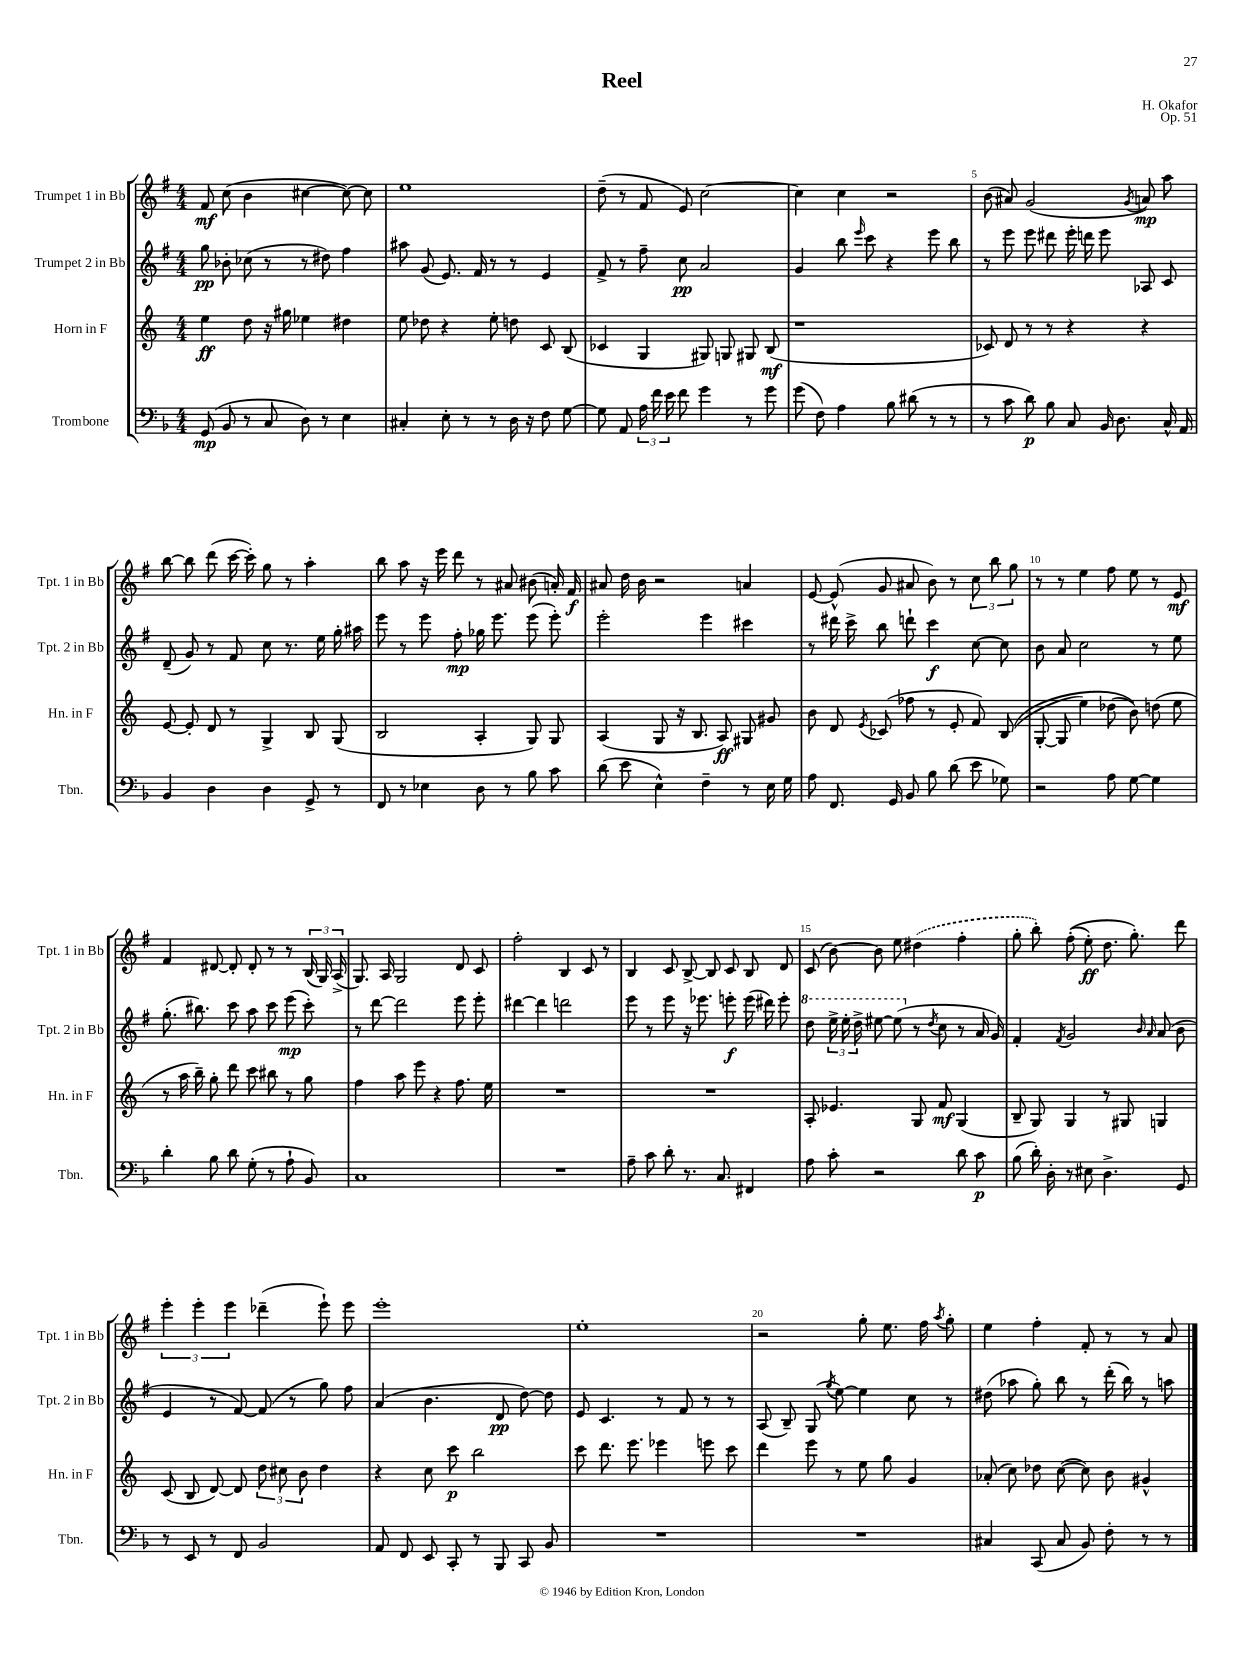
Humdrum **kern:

**kern	**kern	**kern	**kern
*staff4	*staff3	*staff2	*staff1
*clefF4	*clefG2	*clefG2	*clefG2
*k[b-]	*k[]	*k[f#]	*k[f#]
*M4/4	*M4/4	*M4/4	*M4/4
(8GG	4ee	8gg	8f#
8BB-	.	8b-'	(8cc
8r	8dd	(8cc-	4b
8C	16r	8r	.
.	16gg#	.	.
8D)	4ee-	8r	[4cc#
8r	.	8dd#)	.
4E	4dd#	4ff#	8cc#_)
.	.	.	8cc#]
=	=	=	=
4C#'	8ee	8aa#	1ee
.	8dd-	(8g	.
8E'	4r	8.e)	.
8r	.	.	.
.	.	16f#	.
8r	8ee'	8r	.
16D	8dd	8r	.
16r	.	.	.
8F	8c	4e	.
[8G	(8B	.	.
=	=	=	=
8G]	4c-	8f#^	(8dd~
8AA	.	8r	8r
24A	4G	8ff#~	8f#
24f	.	.	.
24e	.	.	.
8f	.	8cc	8e)
4g	8G#)	2a	[2cc
.	8G	.	.
8r	8G#	.	.
8g	(8B	.	.
=	=	=	=
(8g	1r	4g	4cc]
8F)	.	.	.
4A	.	8bb	4cc
.	.	16qqeee	.
.	.	8ccc	.
8B-	.	4r	2r
(8d#	.	.	.
8r	.	8eee	.
8r	.	8bb	.
=	=	=	=
8r	8c-)	8r	(8b
8c	8d	8eee	8a#)
8d)	8r	8eee	(2g
8B-	8r	8ddd#	.
8C	4r	16eee'	.
.	.	16ddd	.
16BB-	.	8eee	.
8.D	.	.	.
.	.	.	8qg
.	4r	8A-	8a)
16C^^	.	8c	8aa
16AA	.	.	.
=	=	=	=
4BB-	[8e	(8d~	[8bb
.	8e']	8g)	8bb]
4D	8d	8r	(8ddd
.	8r	8f#	[16ccc
.	.	.	16ccc'])
4D	4G^	8cc	8gg
.	.	8.r	8r
8GG^	8B	.	4aa'
.	.	16ee	.
8r	(8G	16gg'	.
.	.	16aa#	.
=	=	=	=
8FF	2B	8eee	8bb
8r	.	8r	8aa
4E-	.	8eee	16r
.	.	.	16eee
.	.	8ff#'	8ddd
8D	4A'	16gg-	8r
.	.	8.eee	.
8r	.	.	8a#
8B-	8G)	(8eee	(8b#
8c	8G	8eee')	16a')
.	.	.	16f#
=	=	=	=
(8d	(4A	2eee'	8a#
8e	.	.	16dd
.	.	.	16b
4E^^)	8G	.	2r
.	16r	.	.
.	8.B	.	.
4F~	.	4eee	.
.	8A)	.	.
8r	8G#	4ccc#	4a
16E	8g#	.	.
16G	.	.	.
=	=	=	=
8A	8b	8r	[8e
8.FF	8d	16ddd#	(8e^^]
.	.	16ccc^	.
.	8qe	.	.
.	(8c-	8bb	8g
16GG	.	.	.
8BB-	8ff-	8ddd`	8a#
8B-	8r	4ccc	8b)
(8d	8e'	.	8r
8e	8f)	[8cc	12cc
.	.	.	12bb
8G-)	&((8B	8cc]	.
.	.	.	12gg
=	=	=	=
2r	[8G'	8b	8r
.	8G]	8a	8r
.	4ee)	2cc	4ee
8A	(8dd-	.	8ff#
[8G	8b)&)	.	8ee
4G]	(8dd	8r	8r
.	8ee	8ee	8e
=	=	=	=
4d'	8r	(8.gg'	4f#
.	16aa	.	.
.	16bb~)	8.bb#)	.
8B-	8gg'	.	[8d#
8d	8ddd	8ccc	8d#']
(8G'	8ccc	8aa	8d#'
8r	8bb#	8ccc	8r
8A`	8r	(8eee	8r
8BB-)	8gg	8ccc')	(24B
.	.	.	24G)
.	.	.	(24A^
=	=	=	=
1C	4ff	8r	8.G)
.	.	[8ddd	.
.	.	.	16A
.	8aa	2ddd]	2G
.	8eee	.	.
.	4r	.	.
.	8.ff	8eee	8d
.	.	8eee'	8c
.	16ee	.	.
=	=	=	=
1r	1r	[4ddd#	2ff#'
.	.	4ddd#]	.
.	.	2ddd	4B
.	.	.	8c
.	.	.	8r
=	=	=	=
8A~	1r	8eee	4B
8c	.	8r	.
8d'	.	8eee	8c
8.r	.	16r	[8B^
.	.	8.eee-	.
.	.	.	8B]
8.C	.	.	.
.	.	8eee'	8c
4FF#	.	(16eee	8B
.	.	16ddd#)	.
.	.	8eee'	8d
=	=	=	=
8A	8A'	8ddd	(8c
8c'	4.e-	24eee^	[8b)
.	.	24eee'	.
.	.	24ddd^	.
2r	.	[8eee#	8b]
.	.	(8eee#]	8ee
.	8G	8r	(4dd#
.	.	8qdd	.
.	8f	8cc	.
8d	(4G	8r	4ff#'
8c	.	16a	.
.	.	16g)	.
=	=	=	=
(8B-	8B~	4f#'	8gg'
16d')	8G)	.	8bb')
16D'	.	.	.
.	.	8qf#	.
8r	4G	2g	&((8ff#'
8E#	.	.	8ee')
4.D^	8r	.	8.dd
.	8G#	.	.
.	.	.	8.gg'&)
.	.	16qqb	.
.	.	16qqa	.
.	4G	(8a	.
8GG	.	8b	8ddd
=	=	=	=
8r	(8c	4e	6eee'
8EE	8B	.	.
.	.	.	6eee'
8r	[8d)	8r	.
.	.	.	6eee
8FF	8d]	[8f#)	.
2BB-	12dd	(8f#]	(4ddd-~
.	12cc#	.	.
.	.	8r	.
.	12b	.	.
.	4dd	8gg)	8eee`)
.	.	8ff#	8eee
=	=	=	=
8AA	4r	(4a	1eee'
8FF	.	.	.
8EE	8cc	4.b	.
8CC'	8ccc	.	.
8r	2bb	.	.
8BBB-	.	8d	.
8CC	.	[8dd)	.
8BB-	.	8dd]	.
=	=	=	=
1r	8ccc	8e	1ee'
.	8.ddd	4.c	.
.	8.eee	.	.
.	4eee-	8r	.
.	.	8f#	.
.	8eee	8r	.
.	8ccc	8r	.
=	=	=	=
1r	4ddd	(8A	2r
.	.	8B~)	.
.	8eee	(8G	.
.	.	8qgg	.
.	8r	[8ee)	.
.	8ee	4ee]	8gg'
.	8gg	.	8.ee
.	4g	8cc	.
.	.	.	16ff#
.	.	.	8qaa
.	.	8r	8gg'
=	=	=	=
4C#	(8a-'	(8dd#	4ee
.	8cc)	8aa-	.
(8CC	8dd-	8gg')	4ff#'
8C#	([8cc	8bb	.
8BB-)	8cc])	8r	8f#'
8F'	8b	(16ddd'	8r
.	.	16bb)	.
8r	4g#^^	8r	8r
8r	.	8aa	8a
==	==	==	==
*-	*-	*-	*-
